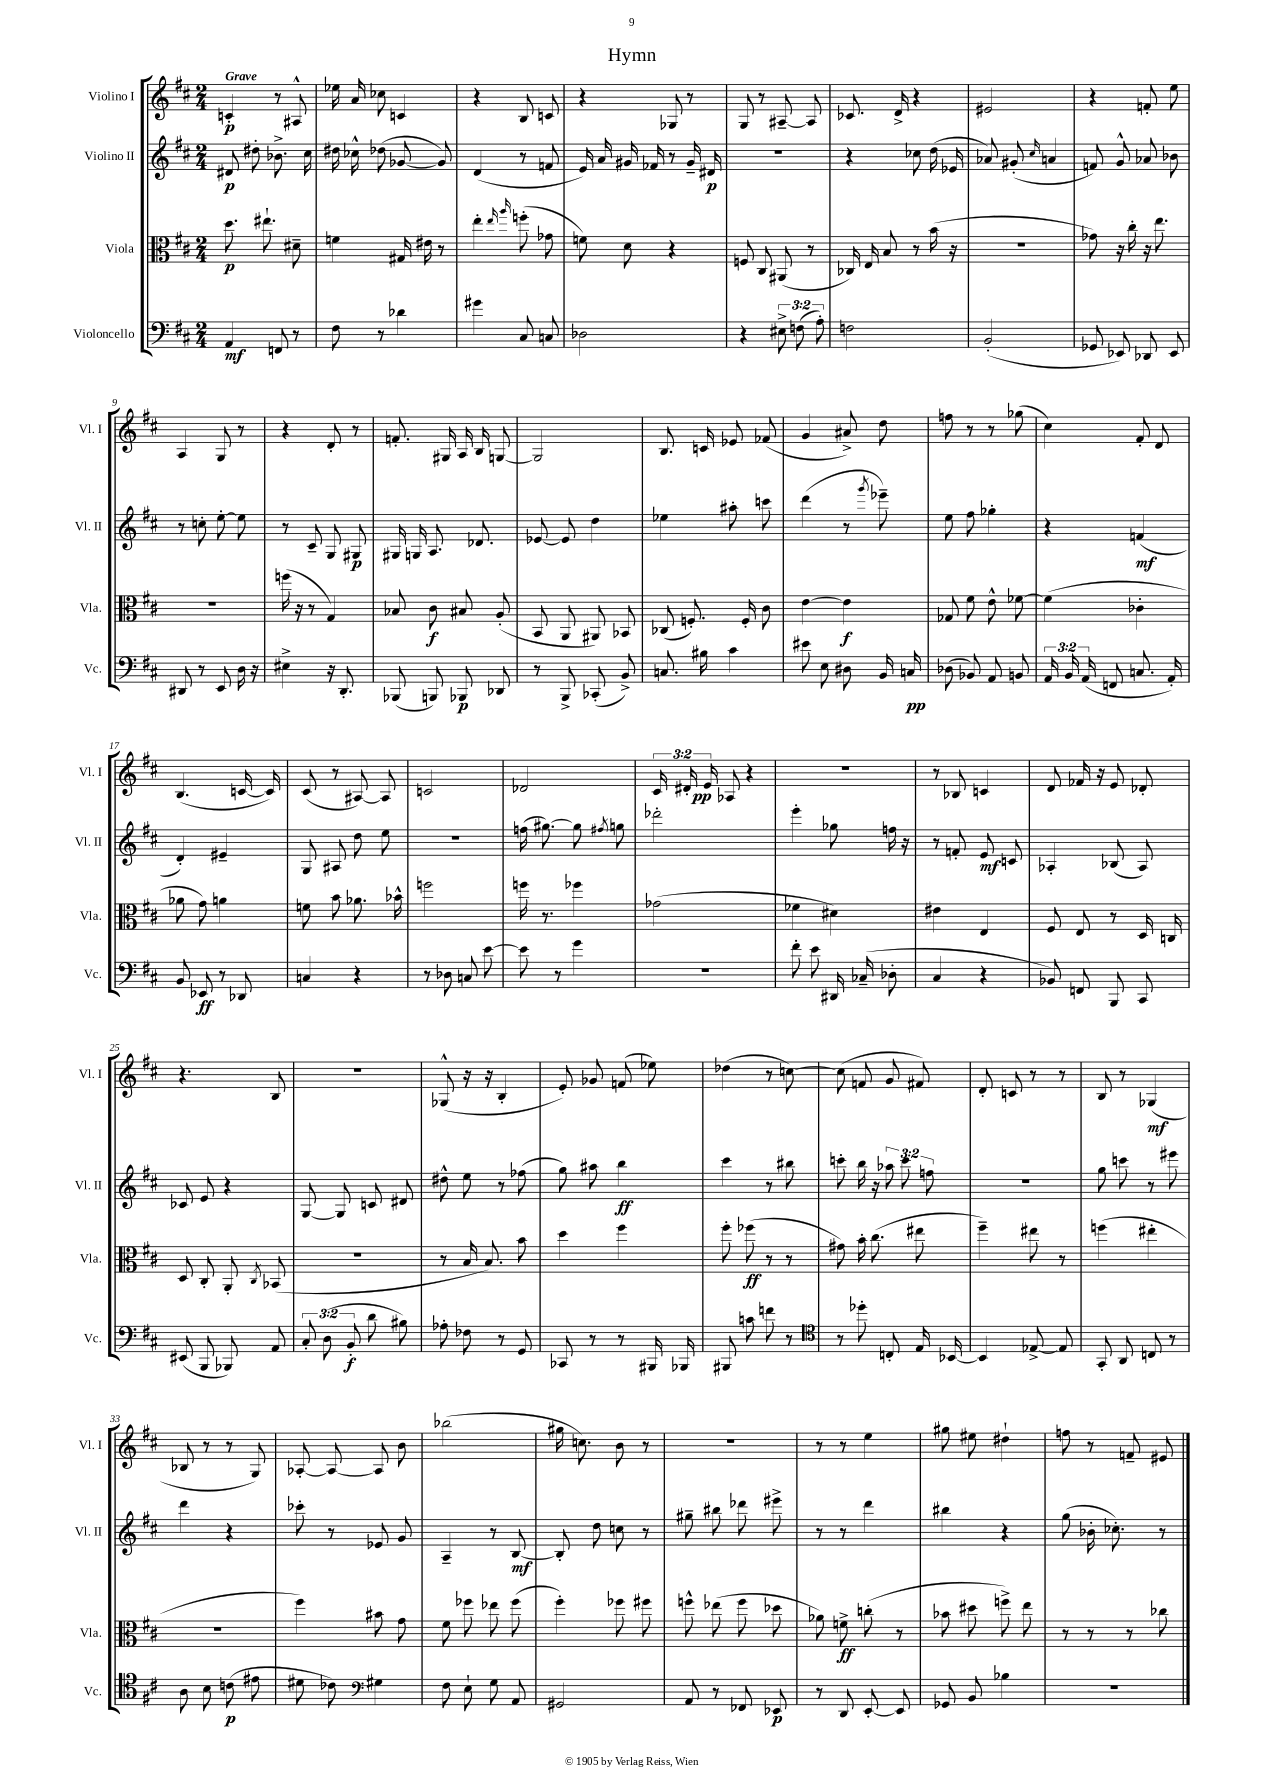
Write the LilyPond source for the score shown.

\header { title = "Hymn" }
<<
\new StaffGroup <<
\new Staff = "s0" \with { instrumentName = "Violino I" shortInstrumentName = "Vl. I" } {
    \clef treble \key d \major \numericTimeSignature \time 2/4 \override Staff.TupletNumber.text = #tuplet-number::calc-fraction-text \tempo "Grave"
    \autoBeamOff c'4-.\p r8 ais8-^ |
    ees''16 a'16 ces''8 c'4 |
    r4 b8 c'8 |
    r4 ges8 r8 |
    g8 r8 ais8~-- ais8 |
    ces'8. d'16-> r4 |
    eis'2 |
    r4 f'8-. e''8 |
    a4 g8 r8 |
    r4 d'8-. r8 |
    f'8.-. gis16 a16 b16 g8~ |
    g2 |
    b8. c'16 ees'8 fes'8( |
    g'4 ais'8->) d''8 |
    f''8 r8 r8 ges''8( |
    cis''4) fis'8-. d'8 |
    b4.( c'16~ c'16) |
    cis'8( r8 ais8~) ais8 |
    c'2 |
    des'2 |
    \tuplet 3/2 { cis'16 dis'16-. e'16\pp } aes8 r4 |
    r2 |
    r8 bes8 c'4 |
    d'8 fes'16 r16 e'8 des'8-. |
    r4. b8 |
    R2 |
    ges8-^( r16 r16 b4-. |
    e'8-.) ges'8 f'8( ees''8) |
    des''4( r8 c''8~) |
    c''8( f'8 g'8 fis'8) |
    d'8-. c'8 r8 r8 |
    b8 r8 ges4\mf( |
    bes8 r8 r8 g8) |
    aes8~-. aes8~ aes8 b'8 |
    bes''2( |
    gis''16 c''8.) b'8 r8 |
    r2 |
    r8 r8 e''4 |
    gis''8 eis''8 dis''4-! |
    f''8 r8 f'8-- eis'8 \bar "|." |
}
\new Staff = "s1" \with { instrumentName = "Violino II" shortInstrumentName = "Vl. II" } {
    \clef treble \key d \major \numericTimeSignature \time 2/4 \override Staff.TupletNumber.text = #tuplet-number::calc-fraction-text
    \autoBeamOff dis'8\p dis''8-. bes'8.-> cis''16 |
    dis''16 ces''16-^ des''8( ges'8~ ges'8) |
    d'4( r8 f'8 |
    e'16) a'16 gis'16 fes'16 r8 gis'16-- dis'16\p |
    R2 |
    r4 ces''8 d''16( ees'16 |
    aes'8) gis'8-.( \grace { cis''16 } a'4 |
    f'8) g'8-^ aes'8 bes'8 |
    r8 c''8-. e''8~-. e''8 |
    r8 cis'8-- g8 gis8\p |
    gis16 g16 a8. des'8. |
    ees'8~ ees'8 d''4 |
    ees''4 ais''8-. c'''8 |
    d'''4( r8 \acciaccatura { g'''8 } ees'''8--) |
    e''8 fis''8 ges''4-. |
    r4 f'4\mf( |
    d'4-.) eis'4-- |
    g8 ais8 d''8 e''8 |
    R2 |
    f''16( gis''8.~) gis''8 \acciaccatura { fis''8 } g''8 |
    des'''2-. |
    e'''4-. ges''8 f''16 r16 |
    r8 f'8-. e'8\mf c'8 |
    aes4-. bes8( aes8) |
    ces'8 e'8 r4 |
    g8~ g8 c'8 dis'8 |
    dis''8-^ e''8 r8 fes''8( |
    g''8) ais''8 b''4\ff |
    cis'''4 r8 bis''8 |
    c'''8-. b''16 r16 \tuplet 3/2 { aes''8 c'''8 f''8 } |
    R2 |
    g''8 c'''8 r8 eis'''8 |
    d'''4 r4 |
    ces'''8-. r8 ees'8 g'8 |
    a4-- r8 b8~\mf |
    b8-. d''8 c''8 r8 |
    gis''8-- bis''8 des'''8 eis'''8-> |
    r8 r8 d'''4 |
    bis''4 r4 |
    g''8( bes'16-. ces''8.-.) r8 \bar "|." |
}
\new Staff = "s2" \with { instrumentName = "Viola" shortInstrumentName = "Vla." } {
    \clef alto \key d \major \numericTimeSignature \time 2/4
    \autoBeamOff d''8.\p eis''8.-! dis'8-- |
    f'4 gis16 eis'16 r8 |
    e''4-. \grace { e''16 a''16 } f''8-.( ges'8 |
    f'8) d'8 r4 |
    f8 cis8 ais,8( r8 |
    ces16) e16 b8 r8 b'16( r16 |
    R2 |
    ges'8) r16 cis''16-. r16 e''8. |
    R2 |
    f''16( r16 r8 g4) |
    bes8 cis'8\f bis8 a8-.( |
    b,8 a,8 ais,8) bes,8 |
    ces8( f8.-.) f16-. cis'8 |
    e'4~ e'4\f |
    ges8 fis'8 e'8-^ fes'8~ |
    fes'4( ces'4-. |
    aes'8 g'8) a'4 |
    f'8 b'8 aes'8. bes'16-^ |
    f''2 |
    f''16 r8. fes''4 |
    ges'2( |
    fes'4 dis'4) |
    eis'4 e4 |
    fis8 e8 r8 d16 c16 |
    d8 cis8-. a,8-. \acciaccatura { cis8 } bes,8( |
    R2 |
    r8 b16 b8.) b'8 |
    d''4 fis''4 |
    fis''8-. fes''8\ff( r8 r8 |
    gis'8) b'16-. cis''8.( eis''8 |
    fis''4--) eis''8 r8 |
    f''4( eis''4-. |
    r2 |
    fis''4) bis'8 g'8 |
    fis'8 fes''8 ees''8 fes''8( |
    fis''4-.) fes''8 fis''8 |
    f''8-^ ees''8( f''8 des''8 |
    aes'8) f'8->\ff c''8-.( r8 |
    bes'8 dis''8 f''8->) e''8 |
    r8 r8 r8 ces''8 \bar "|." |
}
\new Staff = "s3" \with { instrumentName = "Violoncello" shortInstrumentName = "Vc." } {
    \clef bass \key d \major \numericTimeSignature \time 2/4 \override Staff.TupletNumber.text = #tuplet-number::calc-fraction-text
    \autoBeamOff a,4\mf f,8 r8 |
    fis8 r8 des'4 |
    gis'4 cis8 c8 |
    des2 |
    r4 \tuplet 3/2 { eis8-> f8( a8-.) } |
    f2 |
    b,2-.( |
    ges,8 ees,8) des,8 ees,8 |
    dis,8 r8 e,8 d16 r16 |
    eis4-> r16 d,8.-. |
    bes,,8( b,,8) bes,,8\p des,8 |
    r8 b,,8-> ces,8-.( b,8->) |
    c8. bis16 cis'4 |
    eis'8 e8 dis8 b,16 c16\pp |
    des8( bes,8) a,8 b,8 |
    \tuplet 3/2 { a,16 b,16 a,16( } f,8 c8. a,16-.) |
    b,8 ees,8\ff r8 des,8 |
    c4 r4 |
    r8 des8 c8 e'8~ |
    e'8 r8 g'4 |
    r2 |
    fis'8-. e'8 dis,16 ces16--( des8-. |
    cis4 r4 |
    bes,8) f,8 b,,8 cis,8 |
    eis,8( b,,8 bes,,8) a,8 |
    \tuplet 3/2 { cis8-. d8( b,8-.\f } d'8 bis8) |
    aes8-. fes8 r8 g,8 |
    ces,8 r8 r8 bis,,16 bes,,16 |
    bis,,8 c'8 f'8 r8 |
    \clef tenor r8 des''8-. c8-. e16 bes,16~ |
    bes,4 ees8~-> ees8 |
    g,8-. a,8 c8 r8 |
    a8 b8 c'8\p( eis'8 |
    dis'8 ces'8) \clef bass gis4 |
    fis8 e8-! g8 a,8 |
    gis,2 |
    a,8 r8 fes,8 ees,8\p |
    r8 d,8 e,8~-. e,8 |
    ges,8 b,8 bes4 |
    R2 \bar "|." |
}
>>
>>
